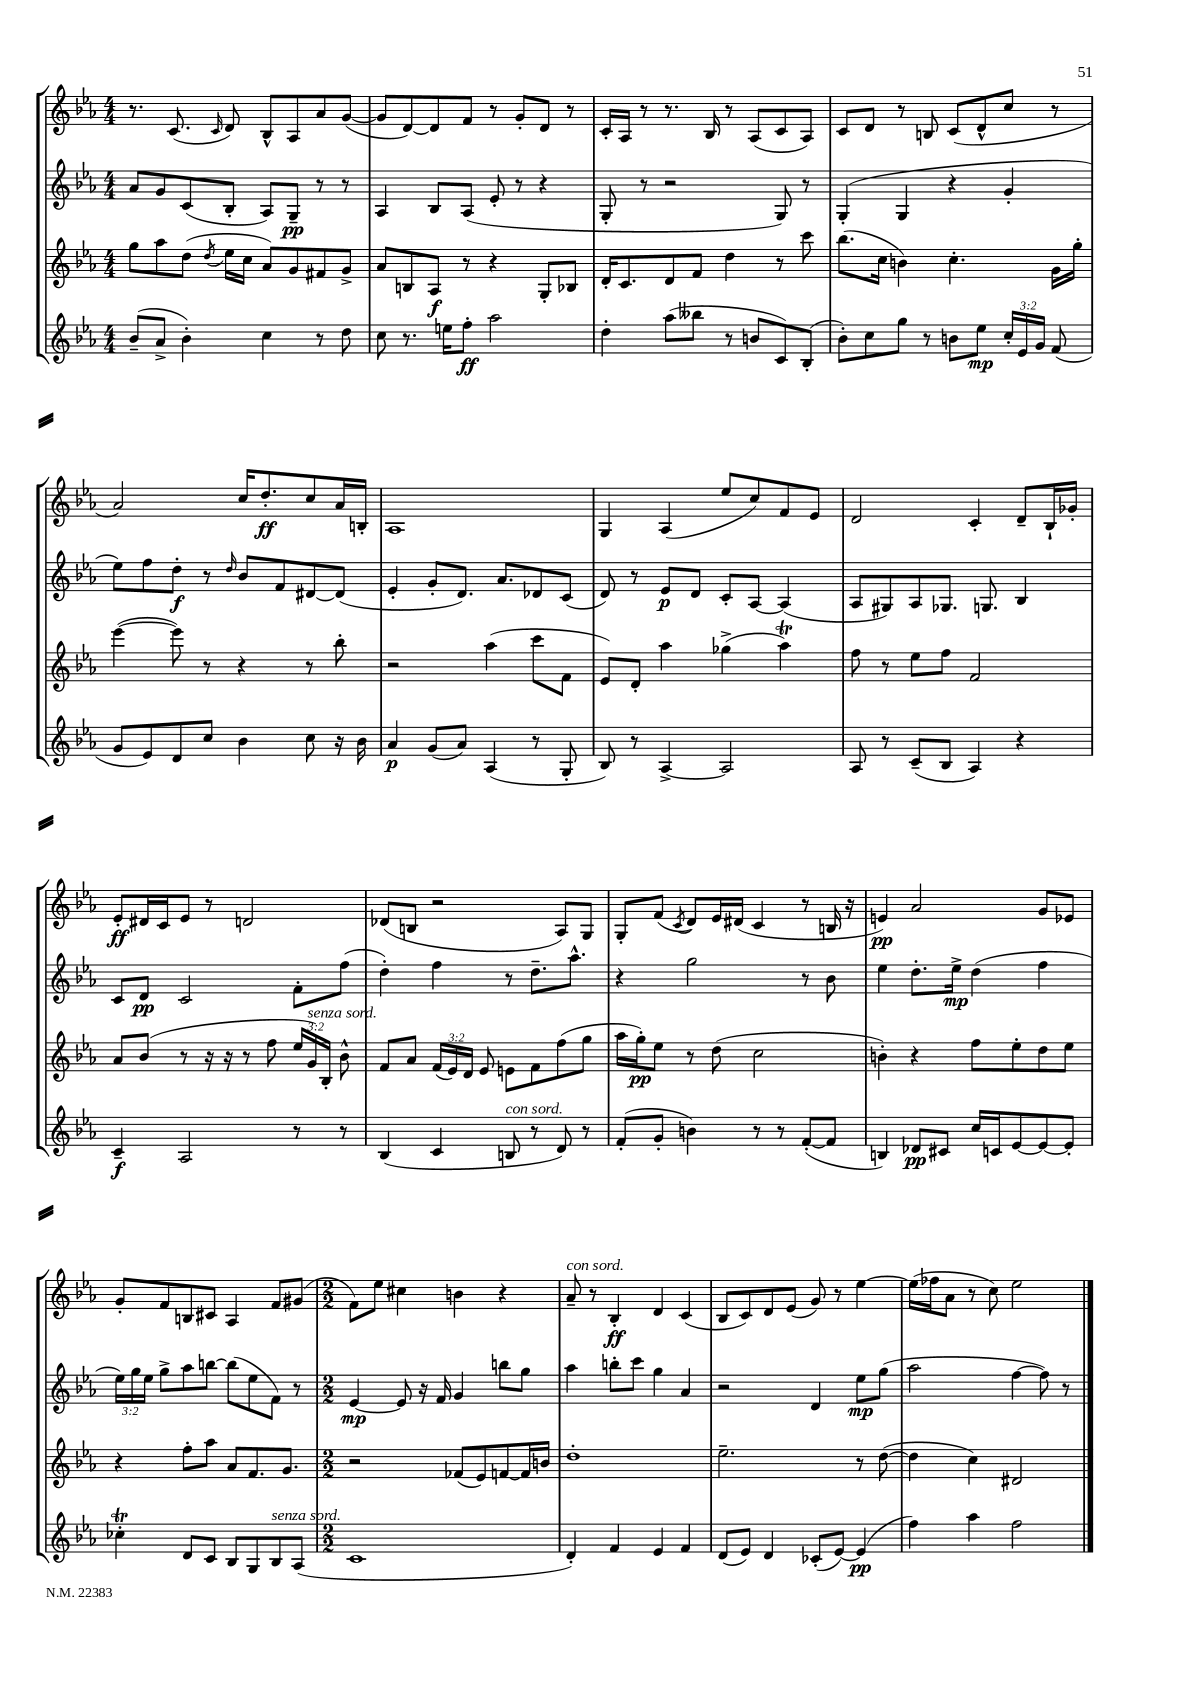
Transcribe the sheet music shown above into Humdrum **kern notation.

**kern	**dynam	**kern	**dynam	**kern	**dynam	**kern	**dynam
*part4	*part4	*part3	*part3	*part2	*part2	*part1	*part1
*staff4	*staff4	*staff3	*staff3	*staff2	*staff2	*staff1	*staff1
*clefG2	*	*clefG2	*	*clefG2	*	*clefG2	*
*k[b-e-a-]	*	*k[b-e-a-]	*	*k[b-e-a-]	*	*k[b-e-a-]	*
*M4/4	*	*M4/4	*	*M4/4	*	*M4/4	*
=13	=13	=13	=13	=13	=13	=13	=13
(8b-~/L	.	8gg\L	.	8a-/L	.	8.r	.
8a-^/J	.	8aa-\	.	8g/	.	.	.
.	.	.	.	.	.	(8.c/	.
4b-'\)	.	(8dd\J	.	(8c/	.	.	.
.	.	8qdd/	.	.	.	16qqc/	.
.	.	16ee-\LL	.	8B-'/J	.	8d/)	.
.	.	16cc\JJ	.	.	.	.	.
4cc\	.	8a-/L)	.	8A-/L)	.	8B-^^/L	.
.	.	8g/	.	8G~/J	pp	8A-/	.
8r	.	8f#X/	.	8r	.	8a-/	.
8dd\	.	8g^/J	.	8r	.	([8g/J	.
=14	=14	=14	=14	=14	=14	=14	=14
8cc\	.	8a-/L	.	4A-/	.	8g/L]	.
8.r	.	8Bn/	.	.	.	[8d/)	.
.	.	8A-/J	f	8B-/L	.	8d/]	.
16een\KL	.	.	.	.	.	.	.
8ff'\J	ff	8r	.	(8A-/J	.	8f/J	.
2aa-\	.	4r	.	8e-'/	.	8r	.
.	.	.	.	8r	.	8g'/L	.
.	.	8G'/L	.	4r	.	8d/J	.
.	.	8B-X/J	.	.	.	8r	.
=15	=15	=15	=15	=15	=15	=15	=15
4dd'\	.	16d'/KL	.	8G'/	.	16c'/LL	.
.	.	8.c/	.	.	.	16A-/JJ	.
.	.	.	.	8r	.	8r	.
(8aa-\L	.	8d/	.	2r	.	8.r	.
8bb--X\J	.	8f/J	.	.	.	.	.
.	.	.	.	.	.	16B-/	.
8r	.	4dd\	.	.	.	8r	.
8bn/L	.	.	.	.	.	(8A-/L	.
8c/)	.	8r	.	8G/)	.	8c/	.
(8B-'/J	.	8ccc\	.	8r	.	8A-/J)	.
=16	=16	=16	=16	=16	=16	=16	=16
8b-'\L)	.	(8.bb-\L	.	(4G'/	.	8c/L	.
8cc\	.	.	.	.	.	8d/J	.
.	.	16cc\Jk	.	.	.	.	.
8gg\J	.	4bn\)	.	4G/	.	8r	.
8r	.	.	.	.	.	8Bn/	.
8bn\L	.	4.cc'\	.	4r	.	(8c/L	.
8ee-\J	mp	.	.	.	.	8d^^/	.
24cc'/LL	.	.	.	4g'/	.	8cc/J	.
24e-/	.	.	.	.	.	.	.
24g/JJ	.	.	.	.	.	.	.
(8f/	.	16g\LL	.	.	.	8r	.
.	.	16gg'\JJ	.	.	.	.	.
!!LO:LB:g=z
=17	=17	=17	=17	=17	=17	=17	=17
8g/L	.	([4eee-\	.	8ee-\L)	.	2a-/)	.
8e-/)	.	.	.	8ff\	.	.	.
8d/	.	8eee-\])	.	8dd'\J	f	.	.
8cc/J	.	8r	.	8r	.	.	.
.	.	.	.	16qqdd/	.	.	.
4b-\	.	4r	.	8b-/L	.	16cc/KL	.
.	.	.	.	.	.	8.dd'/	ff
.	.	.	.	8f/	.	.	.
8cc\	.	8r	.	[8d#X/	.	8cc/	.
16r	.	8bb-'\	.	(8d#/J]	.	16a-/L	.
16b-\	.	.	.	.	.	16Bn'/JJ	.
=18	=18	=18	=18	=18	=18	=18	=18
4a-/	p	2r	.	4e-'/	.	1A-	.
(8g/L	.	.	.	8g'/L	.	.	.
8a-/J)	.	.	.	8.d/J)	.	.	.
(4A-/	.	(4aa-\	.	.	.	.	.
.	.	.	.	8.a-/L	.	.	.
8r	.	8ccc\L	.	8d-X/	.	.	.
8G'/	.	8f\J	.	(8c/J	.	.	.
=19	=19	=19	=19	=19	=19	=19	=19
8B-/)	.	8e-/L)	.	8d/)	.	4G/	.
8r	.	8d'/J	.	8r	.	.	.
[4A-^/	.	4aa-\	.	8e-/L	p	(4A-/	.
.	.	.	.	8d/J	.	.	.
2A-/]	.	(4gg-X^\	.	8c'/L	.	8ee-/L	.
.	.	.	.	[8A-/J	.	8cc/)	.
.	.	4aa-T\)	.	(4A-/]	.	8f/	.
.	.	.	.	.	.	8e-/J	.
=20	=20	=20	=20	=20	=20	=20	=20
8A-/	.	8ff\	.	8A-/L	.	2d/	.
8r	.	8r	.	8G#X/)	.	.	.
(8c~/L	.	8ee-\L	.	8A-/	.	.	.
8B-/J	.	8ff\J	.	8.G-X/J	.	.	.
4A-/)	.	2f/	.	.	.	4c'/	.
.	.	.	.	8.Gn/	.	.	.
4r	.	.	.	4B-/	.	8d~/L	.
.	.	.	.	.	.	16B-`/L	.
.	.	.	.	.	.	16g-X'/JJ	.
!!LO:LB:g=z
=21	=21	=21	=21	=21	=21	=21	=21
4c~/	f	8a-/L	.	8c/L	.	8e-'/L	ff
.	.	(8b-/J	.	8d/J	pp	16d#X/L	.
.	.	.	.	.	.	16c/J	.
2A-/	.	8r	.	2c/	.	8e-/J	.
.	.	16r	.	.	.	8r	.
.	.	16r	.	.	.	.	.
.	.	8r	.	.	.	2dn/	.
.	.	8ff\	.	.	.	.	.
8r	.	24ee-/LL	.	8f'\L	.	.	.
!	!	!LO:TX:a:i:t=senza sord.	!	!	!	!	!
.	.	24g/)	.	.	.	.	.
.	.	24B-'/JJ	.	.	.	.	.
8r	.	8b-^^\	.	(8ff\J	.	.	.
=22	=22	=22	=22	=22	=22	=22	=22
(4B-/	.	8f/L	.	4dd'\)	.	(8d-X/L	.
.	.	8a-/J	.	.	.	8Bn/J	.
4c/	.	(24f/LL	.	4ff\	.	2r	.
.	.	24e-/)	.	.	.	.	.
.	.	24d/JJ	.	.	.	.	.
.	.	8e-/	.	.	.	.	.
!LO:TX:a:i:t=con sord.	!	!	!	!	!	!	!
8Bn/	.	8en\L	.	8r	.	.	.
8r	.	8f\	.	8.dd~\L	.	.	.
8d/)	.	(8ff\	.	.	.	8A-/L)	.
.	.	.	.	8.aa-^^\J	.	.	.
8r	.	8gg\J	.	.	.	8G/J	.
=23	=23	=23	=23	=23	=23	=23	=23
(8f'/L	.	16aa-\LL	.	4r	.	8G'/L	.
.	.	16gg'\J)	pp	.	.	.	.
8g'/J	.	8ee-\J	.	.	.	(8f/J	.
.	.	.	.	.	.	8qc/	.
4bn\)	.	8r	.	2gg\	.	8d/L)	.
.	.	(8dd\	.	.	.	16e-/L	.
.	.	.	.	.	.	(16d#X/JJ	.
8r	.	2cc\	.	.	.	4c/	.
8r	.	.	.	.	.	.	.
([8f'/L	.	.	.	8r	.	8r	.
8f/J]	.	.	.	8b-\	.	16Bn/	.
.	.	.	.	.	.	16r	.
=24	=24	=24	=24	=24	=24	=24	=24
4Bn/)	.	4bn'\)	.	4ee-\	.	4en/)	pp
8d-X/L	pp	4r	.	8.dd'\L	.	2a-/	.
8c#X/J	.	.	.	.	.	.	.
.	.	.	.	16ee-^\Jk	mp	.	.
16cc/LL	.	8ff\L	.	(4dd\	.	.	.
16cn/J	.	.	.	.	.	.	.
[8e-/	.	8ee-'\	.	.	.	.	.
8e-/_	.	8dd\	.	4ff\	.	8g/L	.
8e-'/J]	.	8ee-\J	.	.	.	8e-X/J	.
!!LO:LB:g=z
=25	=25	=25	=25	=25	=25	=25	=25
4cc-XT'\	.	4r	.	24ee-\LL)	.	8g'/L	.
.	.	.	.	24gg\	.	.	.
.	.	.	.	24ee-\JJ	.	.	.
.	.	.	.	8gg^\L	.	8f/	.
8d/L	.	8ff'\L	.	8aa-\	.	8Bn/	.
8c/J	.	8aa-\J	.	[8bbn\J	.	8c#X/J	.
8B-/L	.	8a-/L	.	(8bb\L]	.	4A-/	.
8G/	.	8.f/	.	8ee-\	.	.	.
!LO:TX:a:i:t=senza sord.	!	!	!	!	!	!	!
8B-/	.	.	.	8f\J)	.	8f/L	.
.	.	8.g/J	.	.	.	.	.
(8A-/J	.	.	.	8r	.	(8g#X/J	.
=26	=26	=26	=26	=26	=26	=26	=26
*M2/2	*	*M2/2	*	*M2/2	*	*M2/2	*
1c	.	2r	.	[4e-/	mp	8f\L)	.
.	.	.	.	.	.	8ee-\J	.
.	.	.	.	8e-/]	.	4cc#X\	.
.	.	.	.	16r	.	.	.
.	.	.	.	16f/	.	.	.
.	.	(8f-X/L	.	4g/	.	4bn\	.
.	.	8e-/)	.	.	.	.	.
.	.	[8fn/	.	8bbn\L	.	4r	.
.	.	16f/L]	.	8gg\J	.	.	.
.	.	16bn/JJ	.	.	.	.	.
=27	=27	=27	=27	=27	=27	=27	=27
!	!	!	!	!	!	!LO:TX:a:i:t=con sord.	!
4d'/)	.	1dd'	.	4aa-\	.	8a-~/	.
.	.	.	.	.	.	8r	.
4f/	.	.	.	8bbn'\L	.	4B-'/	ff
.	.	.	.	8ccc\J	.	.	.
4e-/	.	.	.	4gg\	.	4d/	.
4f/	.	.	.	4a-/	.	(4c/	.
=28	=28	=28	=28	=28	=28	=28	=28
(8d/L	.	2.ee-~\	.	2r	.	8B-/L	.
8e-/J)	.	.	.	.	.	8c/)	.
4d/	.	.	.	.	.	8d/	.
.	.	.	.	.	.	(8e-/J	.
(8c-X'/L	.	.	.	4d/	.	8g/)	.
[8e-/J)	.	.	.	.	.	8r	.
(4e-/]	pp	8r	.	8ee-\L	mp	[4ee-\	.
.	.	([8dd\	.	(8gg\J	.	.	.
=29	=29	=29	=29	=29	=29	=29	=29
4ff\)	.	4dd\]	.	2aa-\	.	(16ee-\LL]	.
.	.	.	.	.	.	16ff-X\J	.
.	.	.	.	.	.	8a-\J	.
4aa-\	.	4cc\)	.	.	.	8r	.
.	.	.	.	.	.	8cc\)	.
2ff\	.	2d#X/	.	[4ff\	.	2ee-\	.
.	.	.	.	8ff\])	.	.	.
.	.	.	.	8r	.	.	.
==	==	==	==	==	==	==	==
*-	*-	*-	*-	*-	*-	*-	*-
